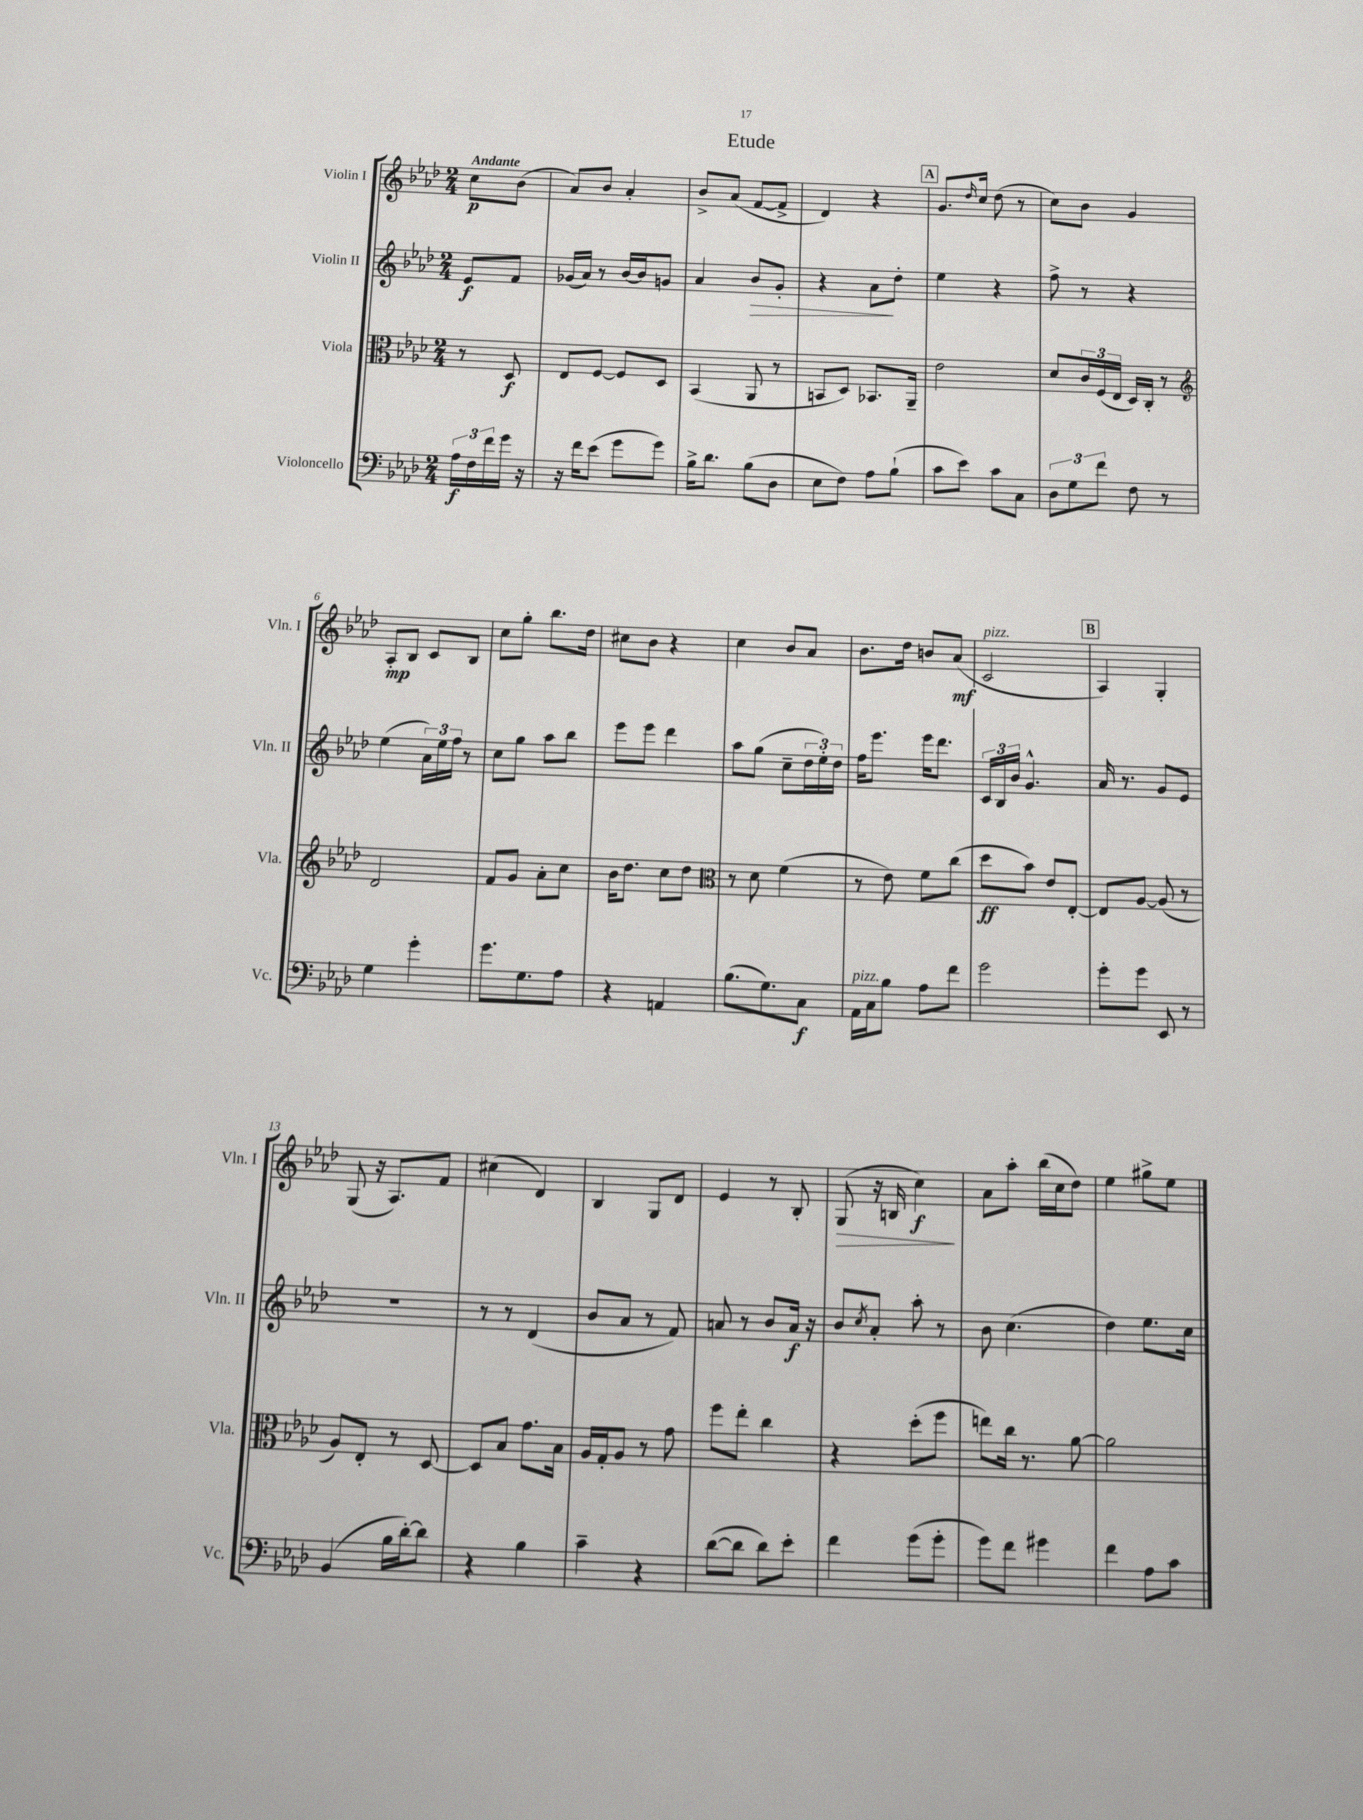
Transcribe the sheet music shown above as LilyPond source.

\header { title = "Etude" }
<<
\new StaffGroup <<
\new Staff = "s0" \with { instrumentName = "Violin I" shortInstrumentName = "Vln. I" } {
    \clef treble \key aes \major \numericTimeSignature \time 2/4 \partial 4 \tempo "Andante"
    c''8\p bes'8( |
    aes'8) bes'8 aes'4-. |
    bes'8-> aes'8( f'8~ f'8-> |
    des'4) r4 |
    \mark \markup { \box "A" } g'8. \grace { des''16 } c''16 des''8( r8 |
    c''8) bes'8 g'4 |
    aes8-.\mp bes8 c'8 bes8 |
    c''8 g''8-. bes''8. des''16 |
    cis''8 bes'8 r4 |
    c''4 bes'8 aes'8 |
    bes'8. des''16 b'8 aes'8\mf( |
    c'2^\markup { \italic "pizz." } |
    \mark \markup { \box "B" } aes4) g4-. |
    g8( r16 aes8.) f'8 |
    cis''4( des'4) |
    bes4 g8 des'8 |
    ees'4 r8 bes8-. |
    g8\>( r16 b16 c''4\f\!) |
    aes'8 aes''8-. bes''16( c''16 des''8) |
    ees''4 gis''8-> ees''8 \bar "|." |
}
\new Staff = "s1" \with { instrumentName = "Violin II" shortInstrumentName = "Vln. II" } {
    \clef treble \key aes \major \numericTimeSignature \time 2/4 \partial 4
    ees'8\f f'8 |
    ges'16( aes'16) r8 bes'16~ bes'16 g'8 |
    aes'4 bes'8\> g'8-. |
    r4 aes'8\! des''8-. |
    \mark \markup { \box "A" } ees''4 r4 |
    f''8-> r8 r4 |
    ees''4( \tuplet 3/2 { aes'16) ees''16 f''16 } r8 |
    c''8 g''8 aes''8 bes''8 |
    ees'''8 ees'''8 des'''4 |
    aes''8 g''8( c''8-- \tuplet 3/2 { des''16 ees''16-.) des''16 } |
    f''16 ees'''8. ees'''16 des'''8. |
    \tuplet 3/2 { c'16 bes16 bes'16 } g'4.-^ |
    \mark \markup { \box "B" } aes'16 r8. g'8 ees'8 |
    R2 |
    r8 r8 des'4( |
    bes'8 aes'8 r8 f'8) |
    a'8 r8 bes'8 a'16\f r16 |
    bes'8 \acciaccatura { c''8 } aes'8-. aes''8-. r8 |
    bes'8 c''4.( |
    des''4) ees''8. c''16 \bar "|." |
}
\new Staff = "s2" \with { instrumentName = "Viola" shortInstrumentName = "Vla." } {
    \clef alto \key aes \major \numericTimeSignature \time 2/4 \partial 4
    r8 des8\f |
    ees8 f8~ f8 des8 |
    bes,4( aes,8 r8 |
    b,8 des8) bes,8. aes,16-- |
    \mark \markup { \box "A" } ees'2 |
    des'8 \tuplet 3/2 { c'16 f16( ees16 } des16) c16-. r8 |
    \clef treble des'2 |
    f'8 g'8 aes'8-. c''8 |
    bes'16 des''8. c''8 des''8 |
    \clef alto r8 des'8 f'4( |
    r8 ees'8) f'8 c''8( |
    des''8\ff bes'8) ees'8 ees8~-. |
    \mark \markup { \box "B" } ees8 aes8~ aes8( r8 |
    aes8) ees8-. r8 des8~ |
    des8 bes8 g'8. bes16 |
    aes16 g16-. aes8 r8 g'8 |
    f''8 ees''8-. c''4 |
    r4 des''8-.( f''8 |
    e''8) c''16 r8. aes'8~ |
    aes'2 \bar "|." |
}
\new Staff = "s3" \with { instrumentName = "Violoncello" shortInstrumentName = "Vc." } {
    \clef bass \key aes \major \numericTimeSignature \time 2/4 \partial 4
    \tuplet 3/2 { aes16\f f16 f'16 } g'16 r16 |
    r16 f'16 ees'8( g'8 g'8) |
    bes16-> des'8. bes8( des8 |
    ees8 f8) aes8 bes8-!( |
    \mark \markup { \box "A" } c'8 ees'8) c'8 c8 |
    \tuplet 3/2 { des8 g8 f'8 } f8 r8 |
    g4 g'4-. |
    g'8. g8. aes8 |
    r4 a,4 |
    bes8.( g8.) c8\f |
    aes,16^\markup { \italic "pizz." } c16 bes8 aes8 f'8 |
    g'2 |
    \mark \markup { \box "B" } g'8-. g'8 ees,8 r8 |
    bes,4( bes16 des'16~-.) des'8 |
    r4 bes4 |
    c'4-- r4 |
    des'8~( des'8 des'8) ees'8-. |
    f'4 g'8( g'8-. |
    g'8) f'8 gis'4 |
    f'4 aes8 c'8 \bar "|." |
}
>>
>>
